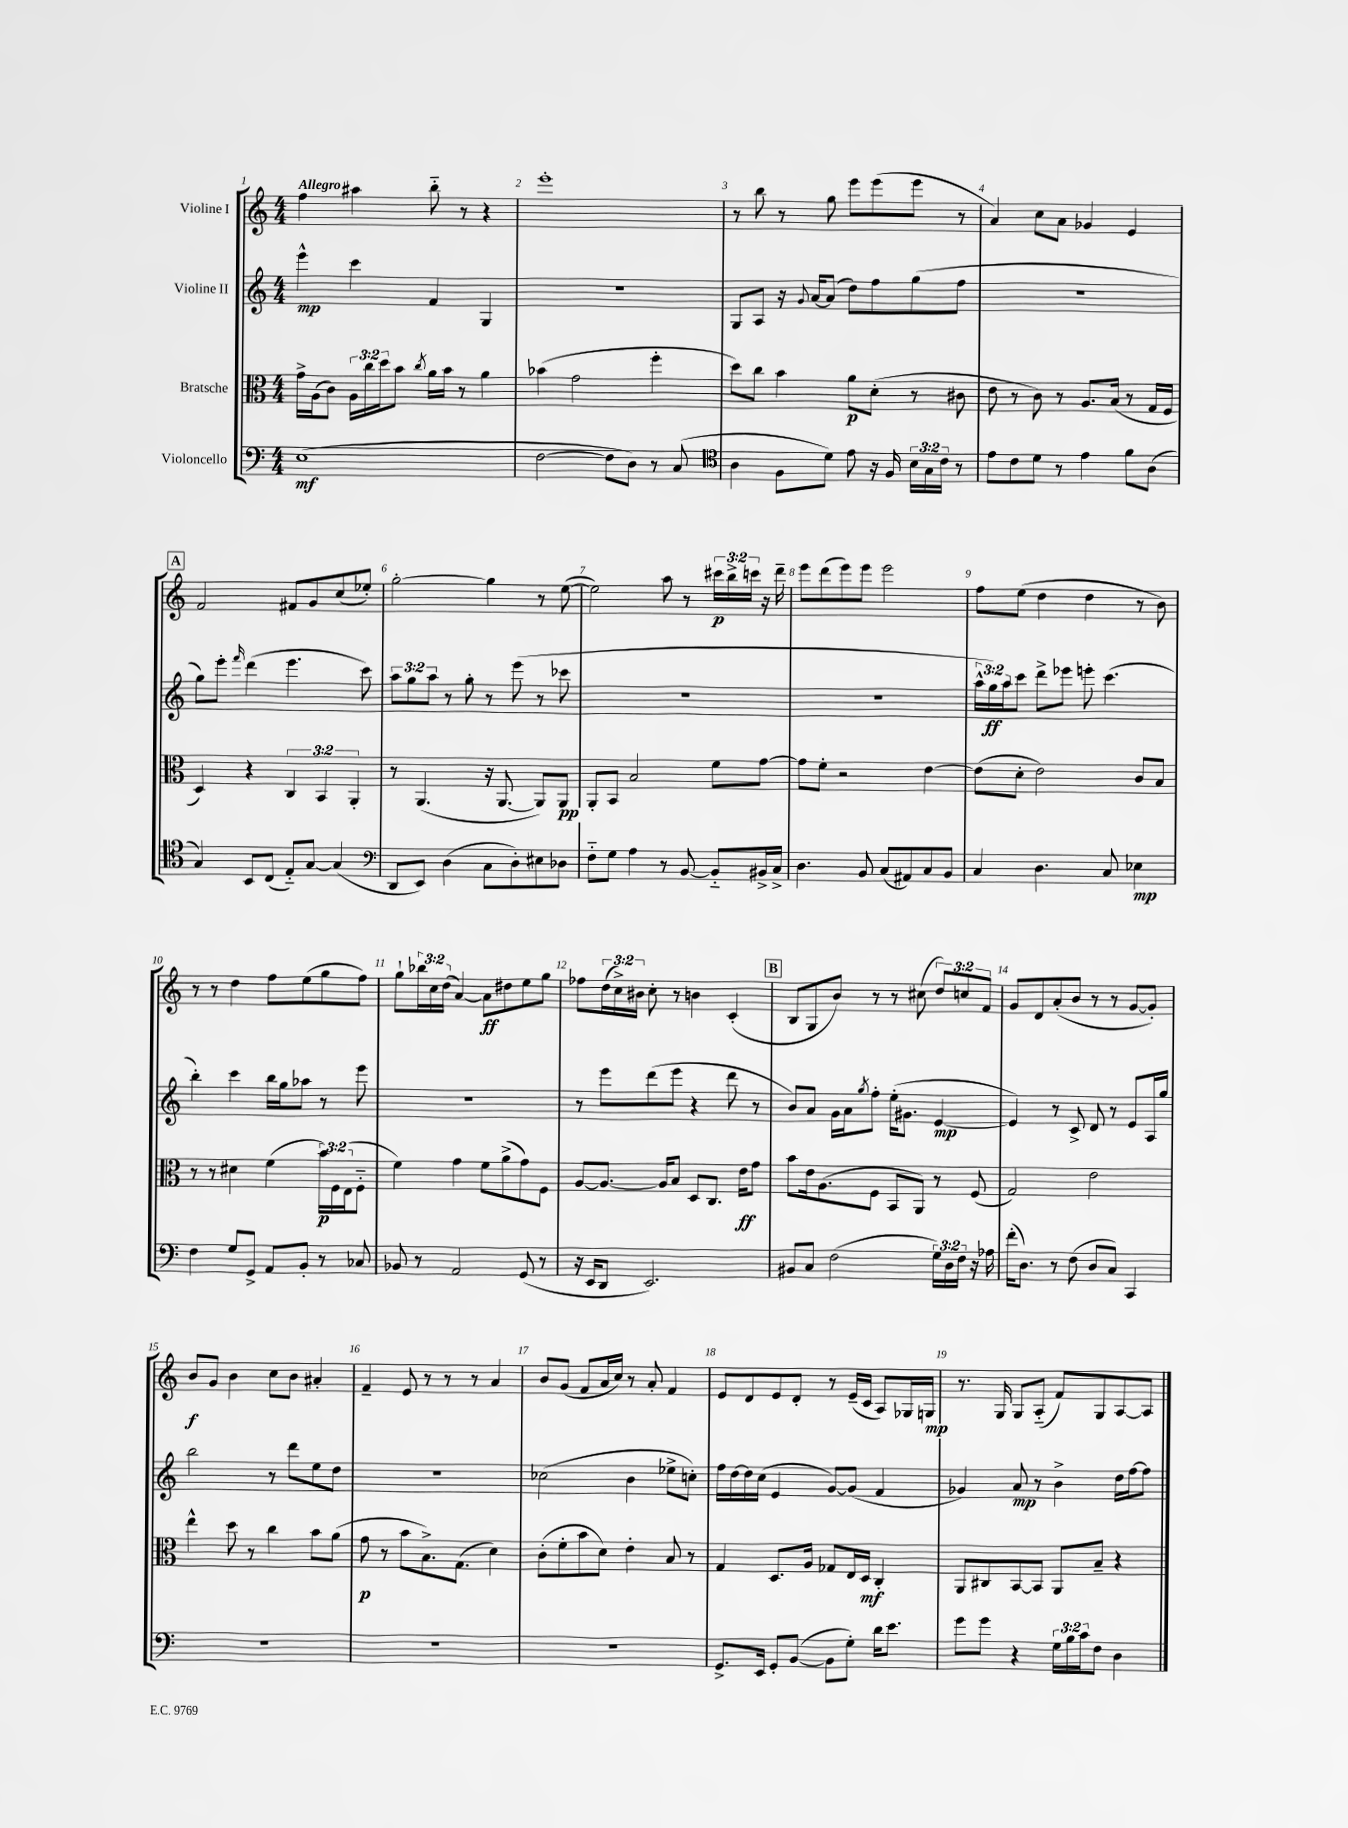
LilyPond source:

<<
\new StaffGroup <<
\new Staff = "s0" \with { instrumentName = "Violine I" } {
    \clef treble \key c \major \numericTimeSignature \time 4/4 \override Staff.TupletNumber.text = #tuplet-number::calc-fraction-text \tempo "Allegro"
    f''4 ais''4 b''8-_ r8 r4 |
    e'''1-. |
    r8 b''8 r8 g''8 e'''8 e'''8( e'''8 r8 |
    a'4) c''8 a'8 ges'4 e'4 |
    \mark \markup { \box "A" } f'2 fis'8 g'8 c''8( ees''8-.) |
    g''2~-. g''4 r8 e''8~( |
    e''2) a''8 r8 \tuplet 3/2 { cis'''16\p b''16-> c'''16 } r16 d'''16-- |
    e'''8 d'''8( e'''8) e'''8 e'''2 |
    f''8 e''8( d''4 d''4 r8 b'8) |
    r8 r8 d''4 f''8 e''8( g''8 f''8) |
    g''8-! \tuplet 3/2 { bes''16 c''16 d''16( } a'4~) a'8\ff dis''8 e''8 g''8 |
    fes''8 \tuplet 3/2 { d''16( c''16->) bis'16 } c''8-. r8 b'4 c'4-.( |
    \mark \markup { \box "B" } b8 g8 b'8) r8 r8 cis''8( \tuplet 3/2 { d''8) c''8 f'8 } |
    g'8 d'8 a'8-.( b'8 r8 r8 g'8~ g'8-.) |
    b'8\f g'8 b'4 c''8 b'8 ais'4-. |
    f'4-- e'8 r8 r8 r8 a'4 |
    b'8 g'8( f'8 a'16 c''16) r8 a'8-. f'4 |
    e'8 d'8 e'8 d'8-. r8 e'16--( c'16 a8) ges16 g16\mp |
    r8. g16 g8 a8-_( f'8) g8 a8~ a8 \bar "|." |
}
\new Staff = "s1" \with { instrumentName = "Violine II" } {
    \clef treble \key c \major \numericTimeSignature \time 4/4 \override Staff.TupletNumber.text = #tuplet-number::calc-fraction-text
    e'''4-^\mp c'''4 f'4 g4 |
    R1 |
    g8 a8 r16 \appoggiatura { g'8 } a'16~ a'8( d''8) f''8 g''8( f''8 |
    r1 |
    \mark \markup { \box "A" } g''8) e'''8-. \grace { f'''16 } d'''4( e'''4. c'''8) |
    \tuplet 3/2 { a''8 g''8 a''8 } r8 g''8-. r8 e'''8( r8 ces'''8 |
    r1 |
    R1 |
    \tuplet 3/2 { a''16-^ g''16\ff) a''16 } c'''8 d'''8-> ees'''8 e'''8-. c'''4.( |
    b''4-.) c'''4 b''16 g''16 aes''8 r8 e'''8 |
    R1 |
    r8 e'''8 d'''8( e'''8 r4 d'''8 r8 |
    \mark \markup { \box "B" } b'8) a'8 g'16 a'16 \acciaccatura { g''8 } f''8-. e''16-.( gis'8. e'4~\mp |
    e'4) r8 c'8-> d'8 r8 e'8 a16 g''16 |
    b''2 r8 d'''8 e''8 d''8 |
    r1 |
    ces''2( b'4 ees''8-> c''8-.) |
    f''16 d''16~ d''16 c''16( e'4 g'8~) g'8( f'4 |
    ges'4) a'8\mp r8 b'4-> d''16 f''16~ f''8 \bar "|." |
}
\new Staff = "s2" \with { instrumentName = "Bratsche" } {
    \clef alto \key c \major \numericTimeSignature \time 4/4 \override Staff.TupletNumber.text = #tuplet-number::calc-fraction-text
    g'16-> a16( c'8) \tuplet 3/2 { a16 c''16 d''16 } b'8 \acciaccatura { c''8 } a'16 b'16 r8 a'4 |
    bes'4( g'2 f''4-. |
    d''8) c''8 b'4 a'8\p d'8-.( r8 cis'8 |
    e'8 r8 c'8) r8 a8. b16( r8 g16 f16 |
    \mark \markup { \box "A" } d4) r4 \tuplet 3/2 { c4 b,4 a,4-. } |
    r8 a,4.( r16 a,8.~ a,8) a,8\pp |
    a,8-. b,8 b2 f'8 g'8~ |
    g'8 f'8-. r2 e'4~ |
    e'8( d'8-. e'2) c'8 b8 |
    r8 r8 dis'4 f'4( \tuplet 3/2 { b'16\p) f16 e16( } f8-_ |
    f'4) g'4 f'8 a'8->( g'8) f8 |
    a8~ a8.~ a16 b8 d8 c8. e'16\ff g'8 |
    \mark \markup { \box "B" } b'8 e'16 a8.( f8 b,8 a,8) r8 f8( |
    g2) e'2 |
    e''4-^ d''8 r8 c''4 b'8 a'8( |
    g'8\p r8 b'8 b8.->) g8.( d'4) |
    c'8-.( f'8-. b'8 d'8) e'4-. b8 r8 |
    g4 d8. a16 ges8 e16 d16\mf c4-. |
    a,8 cis8 b,8~ b,8 a,8 b8-- r4 \bar "|." |
}
\new Staff = "s3" \with { instrumentName = "Violoncello" } {
    \clef bass \key c \major \numericTimeSignature \time 4/4 \override Staff.TupletNumber.text = #tuplet-number::calc-fraction-text
    e1\mf( |
    f2~ f8 d8) r8 c8( |
    \clef tenor a4 f8 d'8) e'8 r16 f16 \tuplet 3/2 { b16 g16 c'16 } r8 |
    e'8 c'8 d'8 r8 e'4 f'8 a8( |
    \mark \markup { \box "A" } g4) b,8 c8( e8-_) g8~ g4( |
    \clef bass d,8 e,8) d4( c8 d8-.) eis8 des8 |
    f8-_ g8 a4 r8 b,8~ b,8-_ bis,16-> c16-> |
    d4. b,8 c8( ais,8) c8 b,8 |
    c4 d4. c8 ees4\mp |
    f4 g8 g,8-> a,8 b,8-. r8 ces8 |
    bes,8 r8 a,2 g,8( r8 |
    r16 e,16 d,8 e,2.) |
    \mark \markup { \box "B" } bis,8 c8 f2( \tuplet 3/2 { g16) d16 f16 } r16 aes16 |
    f'16-.( d8.) r8 f8( d8 c8) c,4 |
    R1 |
    R1 |
    R1 |
    g,8.-> e,16 g,8-. b,8~( b,8 g8-.) d'16 e'8. |
    g'8 g'8 r4 \tuplet 3/2 { g16 b16 c'16 } f8 d4 \bar "|." |
}
>>
>>
\layout { \context { \Score \override BarNumber.break-visibility = ##(#f #t #t) barNumberVisibility = #all-bar-numbers-visible } }
